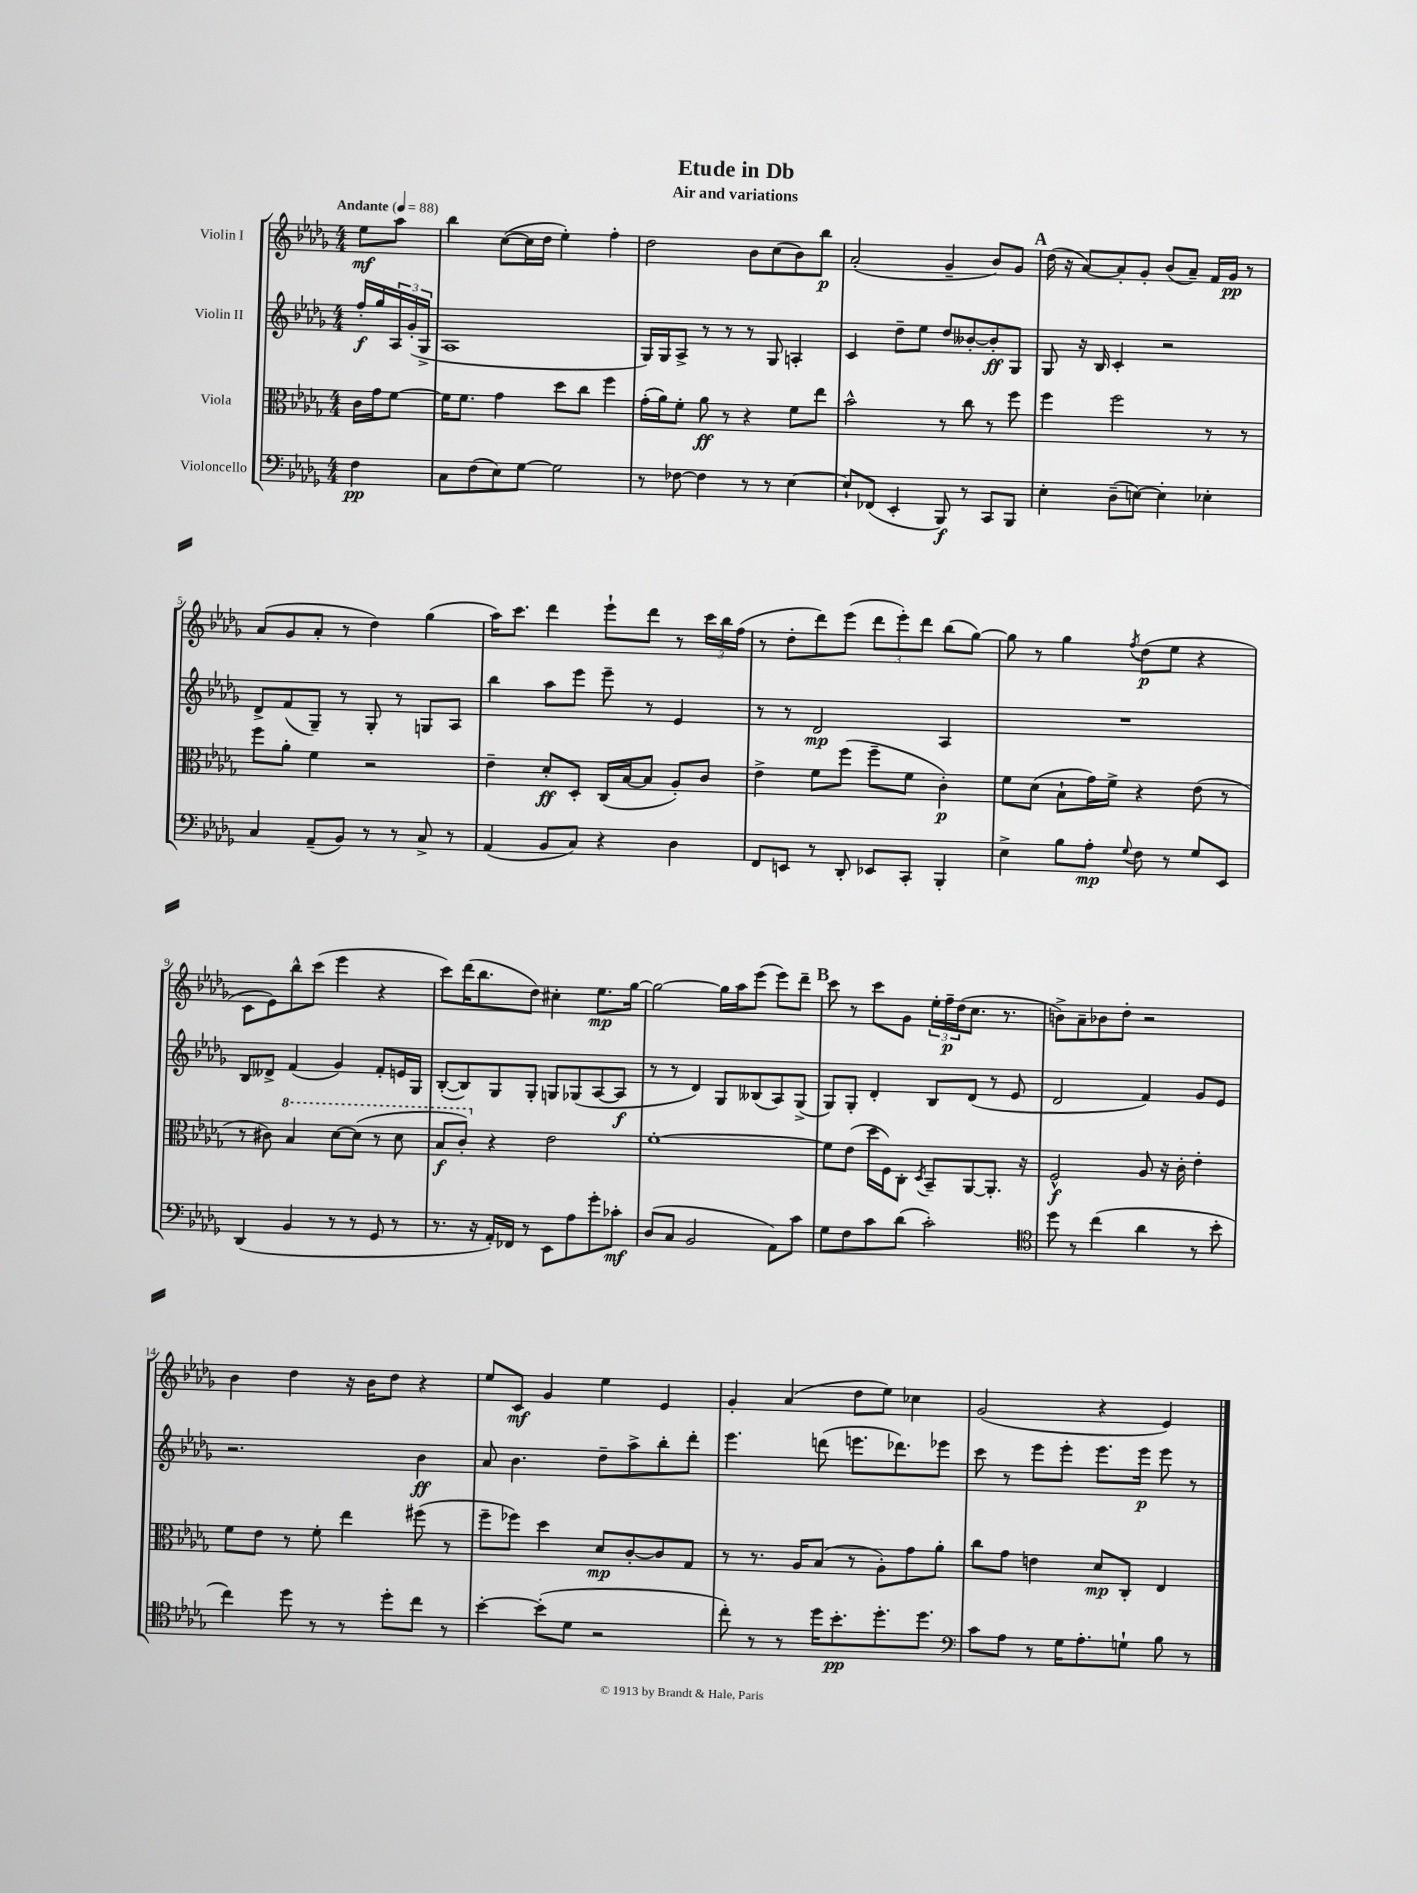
\header { title = "Etude in Db" subtitle = "Air and variations" }
<<
\new StaffGroup <<
\new Staff = "s0" \with { instrumentName = "Violin I" } {
    \clef treble \key des \major \numericTimeSignature \time 4/4 \partial 4 \tempo "Andante" 4 = 88
    ees''8\mf aes''8 |
    bes''4 c''8~( c''16 des''16 ees''4-.) f''4-. |
    des''2 bes'8 c''8( bes'8) bes''8\p |
    aes'2-.( ges'4-- bes'8) ges'8 |
    \mark \markup { \bold "A" } des''16( r16 aes'8~) aes'8-. ges'8-. bes'8( aes'8--) f'16 ges'16\pp r8 |
    aes'8( ges'8 aes'8-. r8 des''4) ges''4( |
    aes''16) c'''8. des'''4 ees'''8-! des'''8 r8 \tuplet 3/2 { c'''16 bes''16 f''16( } |
    r8 des''8-. des'''8) ees'''8( \tuplet 3/2 { des'''8 ees'''8-.) des'''8 } bes''8( ges''8~) |
    ges''8 r8 ges''4 \acciaccatura { f''8 } des''8\p( ees''8 r4 |
    c'8 ees'8) bes''8-^ c'''8( ees'''4 r4 |
    c'''8) des'''16( bes''8. des''8) cis''4-. ees''8.\mp ges''16~ |
    ges''2~ ges''16 aes''16 ees'''8( ees'''8) des'''8-- |
    \mark \markup { \bold "B" } c'''8 r8 c'''8 ges'8 \tuplet 3/2 { ees''16-. f''16--\p des''16( } c''8. r8. |
    b'8->) aes'8-- bes'8 des''8-. r2 |
    bes'4 des''4 r16 bes'16 des''8 r4 |
    ees''8 c'8\mf ges'4 ees''4 ees'4 |
    ges'4-. aes'4( des''8 ees''8) ces''4 |
    ges'2( r4 ees'4) \bar "|." |
}
\new Staff = "s1" \with { instrumentName = "Violin II" } {
    \clef treble \key des \major \numericTimeSignature \time 4/4 \partial 4
    f''16-.\f ges''16 \tuplet 3/2 { aes16 ges'16-.( ges16-> } |
    aes1 |
    ges16) ges16 aes8-> r8 r8 r8 ges8 a4-. |
    c'4 des''8-- ees''8 des''8 beses'8~-. beses'8-.\ff ges8 |
    \mark \markup { \bold "A" } ges8 r16 bes16 c'4-. r2 |
    des'8-> f'8( ges8--) r8 ges8-. r8 g8 aes8 |
    bes''4 aes''8 ees'''8 ees'''8-- r8 ees'4 |
    r8 r8 des'2\mp aes4 |
    R1 |
    bes8 deses'8-> f'4( ges'4) f'8-. e'16 ges16 |
    bes8~-.( bes8) ges8 ges8-. g8 ges8( aes8~ aes8\f |
    r8 r8 des'4) ges8 beses8( aes8) ges8->( |
    \mark \markup { \bold "B" } ges8) ges8-. des'4-. bes8 des'8( r8 ees'8 |
    des'2 f'4) ges'8 ees'8 |
    r2. bes'4\ff |
    aes'8 bes'4. des''8-- aes''8-> bes''8-. des'''8-. |
    ees'''4. d'''8( e'''8. des'''8.) ees'''8 |
    c'''8 r8 ees'''8 ees'''8-. ees'''8. ees'''16\p ees'''8 r8 \bar "|." |
}
\new Staff = "s2" \with { instrumentName = "Viola" } {
    \clef alto \key des \major \numericTimeSignature \time 4/4 \partial 4
    c'16 ges'16 f'8~ |
    f'16 f'8. ges'4 des''8 c''8 f''4 |
    ges'16-.( aes'16) f'8-. aes'8\ff r8 r4 f'8 ees''8 |
    bes'2-^ r8 c''8 r8 f''8 |
    \mark \markup { \bold "A" } f''4 f''2 r8 r8 |
    f''8 aes'8-. f'4 r2 |
    ees'4-- des'8-.\ff des8-. c16( bes16~ bes8 aes8-.) c'8 |
    ees'4-> f'8 f''8( f''8-- f'8 c'4-.\p) |
    f'8 des'8( bes8-! ges'16) f'16-> r4 ees'8( r8 |
    r8 cis'8) \ottava #1 bes'4 des''8~ des''8( r8 des''8 |
    bes'8\f c''8-.) \ottava #0 r4 ees'2 |
    f'1~-. |
    \mark \markup { \bold "B" } f'8 ees'8( des''16 f16) c8-. \acciaccatura { des8 } bes,8-- aes,8~ aes,8.-. r16 |
    f2-^\f aes8 r16 c'16-. ees'4-. |
    f'8 ees'8 r8 f'8-. ees''4 fis''8( r8 |
    f''8-- fes''8) des''4 des'8\mp c'8~-. c'8 ges8 |
    r8 r8. aes16 bes8( r8 aes8-.) ges'8 aes'8-. |
    c''8 ges'8 e'4 des'8\mp c8-. ees4 \bar "|." |
}
\new Staff = "s3" \with { instrumentName = "Violoncello" } {
    \clef bass \key des \major \numericTimeSignature \time 4/4 \partial 4
    f4\pp |
    c8 f8( ees8) ges8~ ges2 |
    r8 fes8~ fes4 r8 r8 ees4~ |
    ees8-! fes,8( ees,4-. bes,,8\f) r8 c,8 bes,,8 |
    \mark \markup { \bold "A" } ees4-. des8--( e8~) e4-. ees4-. |
    c4 aes,8--( bes,8) r8 r8 c8-> r8 |
    aes,4( bes,8 c8) r4 des4 |
    f,8 e,8 r8 des,8-. ees,8 c,8-. bes,,4-. |
    ees4-> bes8 aes8-.\mp \appoggiatura { ges8 } f8 r8 ges8 ees,8 |
    des,4( bes,4 r8 r8 ges,8 r8 |
    r8. r16 aes,16-.) fes,16 r8 ees,8 aes8 ges'8-. ces'8-.\mf |
    des8( c8 bes,2 aes,8) c'8 |
    \mark \markup { \bold "B" } ges8 f8 c'8 des'8( c'2-.) |
    \clef tenor des''8 r8 c''4( aes'4 r8 bes'8-. |
    c''4) des''8 r8 r8 des''8-. c''8 r8 |
    bes'4~-. bes'8-.( des'8 r2 |
    c''8-.) r8 r8 des''16 bes'8.-.\pp des''8.-. des''8. |
    \clef bass c'8 aes8 r8 ges16 aes8.-. g8-! bes8 r8 \bar "|." |
}
>>
>>
